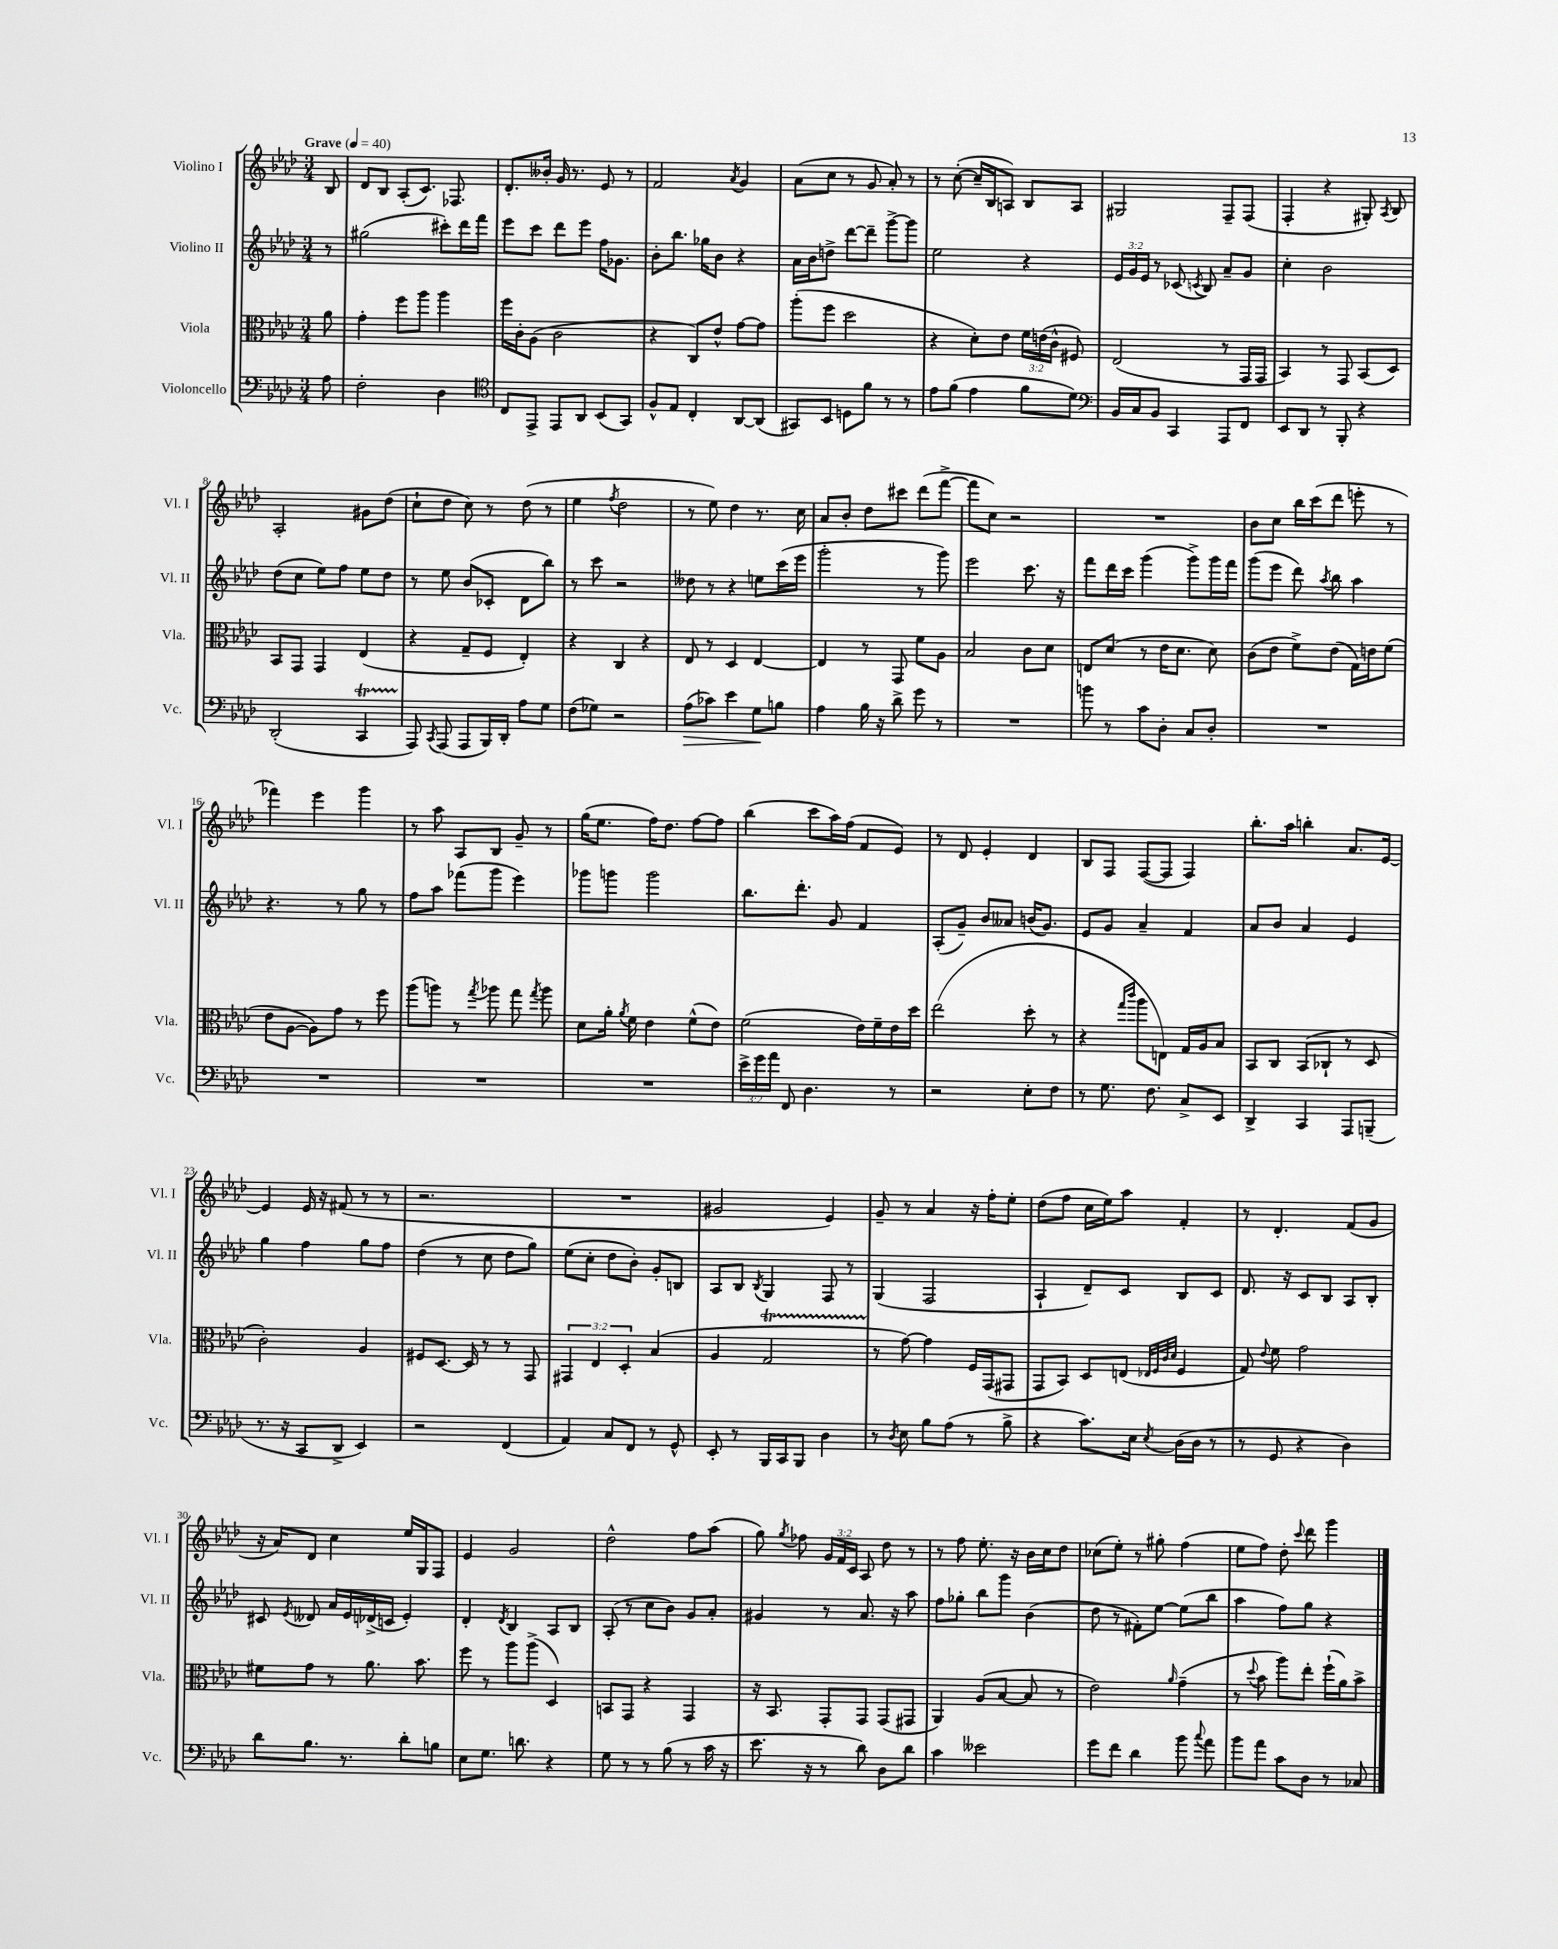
<<
\new StaffGroup <<
\new Staff = "s0" \with { instrumentName = "Violino I" shortInstrumentName = "Vl. I" } {
    \clef treble \key aes \major \numericTimeSignature \time 3/4 \override Staff.TupletNumber.text = #tuplet-number::calc-fraction-text \partial 8 \tempo "Grave" 4 = 40
    \autoBeamOff bes8 |
    des'8[ bes8] aes8[-.( c'8.]) fes8. |
    des'8.[-. beses'16]-. g'16 r8. ees'8 r8 |
    f'2 \acciaccatura { aes'8 } g'4 |
    aes'8[( c''8] r8 g'8 aes'8-.) r8 |
    r8 c''8~-.( c''16[-- bes16 a8]) bes8[ a8] |
    gis2 f8[-- f8]( |
    f4-. r4 gis8-.) \acciaccatura { aes8 } bes8 |
    aes2-. gis'8[ des''8]( |
    c''8[-! des''8] c''8) r8 des''8( r8 |
    ees''4 \acciaccatura { f''8 } des''2 |
    r8 ees''8) des''4 r8. c''16 |
    aes'8[ bes'8]-. des''8[ cis'''8] des'''8[( f'''8]~-> |
    f'''8[ c''8]) r2 |
    R2. |
    bes'8[ c''8] bes''16[ c'''16( des'''8] e'''8-. r8 |
    fes'''4) ees'''4 g'''4 |
    r8 aes''8 aes8[ bes8] g'8-- r8 |
    g''16[( ees''8.] f''16[) des''8.] f''8[~ f''8] |
    bes''4( c'''8[ aes''16) f''16]( f'8[ ees'8]) |
    r8 des'8 ees'4-. des'4 |
    bes8[ f8] f8[~( f8] f4) |
    bes''8.[-. aes''16] b''4-. aes'8.[ ees'16]~ |
    ees'4 ees'16 r16 fis'8( r8 r8 |
    r2. |
    R2. |
    gis'2 ees'4) |
    g'8-- r8 aes'4 r16 f''16[-. ees''8]-. |
    des''8[( f''8] c''16[ ees''16) aes''8] f'4-. |
    r8 des'4.-. f'8[( g'8] |
    r16 aes'16[) des'8] c''4 ees''16[ g16 f8] |
    ees'4 g'2 |
    des''2-^ f''8[ aes''8]( |
    g''8) \acciaccatura { g''8 } fes''8 \tuplet 3/2 { g'16[ f'16 c'16] } aes8 des''8 r8 |
    r8 f''8 ees''8.-. r16 bes'16[ c''16 des''8] |
    ces''8[( ees''8]-.) r8 gis''8-. f''4( |
    ees''8[ f''8]) des''8-. \appoggiatura { c'''8 } des'''8 g'''4 \bar "|." |
}
\new Staff = "s1" \with { instrumentName = "Violino II" shortInstrumentName = "Vl. II" } {
    \clef treble \key aes \major \numericTimeSignature \time 3/4 \override Staff.TupletNumber.text = #tuplet-number::calc-fraction-text \partial 8
    \autoBeamOff r8 |
    gis''2( cis'''8[-.) des'''16 f'''16] |
    ees'''8[ c'''8] des'''8[ ees'''8] f''16[ ges'8.] |
    bes'8[-. bes''8.] ges''16[ bes'8] r4 |
    aes'16[ bes'16 d''8]-> des'''8[~ des'''8]-- g'''8[~-> g'''8] |
    ees''2 r4 |
    \tuplet 3/2 { ees'16[ g'16 ees'16] } r8 ces'8( \acciaccatura { c'8 } bes8) aes'8[-- g'8] |
    c''4-. bes'2 |
    des''8[( c''8] ees''8[) f''8] ees''8[ des''8] |
    r8 ees''8 bes'8[( ces'8]-. des'8[ bes''8]) |
    r8 c'''8 r2 |
    deses''8 r8 r4 e''8[ c'''16( ees'''16] |
    g'''2-. r8 g'''8) |
    ees'''2 c'''8. r16 |
    f'''8[ des'''16 c'''16] g'''4( g'''8[->) g'''16 f'''16] |
    g'''8[( ees'''8] des'''8) \acciaccatura { aes''8 } bes''8 aes''4 |
    r4. r8 g''8 r8 |
    f''8[ aes''8] fes'''8[( g'''8] ees'''4) |
    ges'''8[ g'''8] g'''2 |
    bes''8.[ des'''8.]-. g'8 f'4 |
    aes8[-.( g'8]--) bes'8[ aeses'8] b'16[( g'8.]) |
    ees'8[ g'8] aes'4-- f'4 |
    aes'8[ bes'8] aes'4 ees'4 |
    g''4 f''4 g''8[ f''8] |
    des''4( r8 c''8 des''8[ g''8]) |
    ees''8[( c''8]-. des''8[ bes'8]-.) g'8[-. b8] |
    aes8[ bes8] \acciaccatura { bes8 } g4 f8 r8 |
    g4( f2 |
    aes4-! des'8[--) c'8] bes8[ c'8] |
    des'8. r16 c'8[ bes8] aes8[ bes8]-. |
    cis'8 \acciaccatura { ees'8 } deses'8 aes'16[ ees'16 des'16->( c'16] ees'4-.) |
    des'4-. \acciaccatura { des'8 } bes4 aes8[ bes8] |
    aes8-.( r8 c''8[ bes'8]) g'8[ aes'8]-. |
    gis'4 r8 aes'8. r16 aes''8 |
    f''8[ ges''8]-. bes''8[ g'''8] bes'4( |
    des''8 r8 fis'8[-.) ees''8]~ ees''8[( bes''8] |
    aes''4 f''8[) g''8] r4 \bar "|." |
}
\new Staff = "s2" \with { instrumentName = "Viola" shortInstrumentName = "Vla." } {
    \clef alto \key aes \major \numericTimeSignature \time 3/4 \override Staff.TupletNumber.text = #tuplet-number::calc-fraction-text \partial 8
    \autoBeamOff aes'8 |
    g'4-. f''8[ aes''8] aes''4 |
    f''16[ c'16-. aes8]( c'2 |
    r4 c8[) ees'8]-^ g'8[~ g'8] |
    aes''8[-.( f''8] des''2 |
    r4 des'8[-.) ees'8] \tuplet 3/2 { f'16[ e'16( c'16]-^ } fis8) |
    ees2( r8 g,16[ g,16] |
    bes,4) r8 g,8 bes,8[( des8]) |
    bes,8[ g,8] g,4 ees4( |
    r4 g8[-- f8] ees4-.) |
    r4 c4 r4 |
    ees8 r8 des4 ees4~ |
    ees4 r8 g,8 f'8[ aes8] |
    bes2 c'8[ des'8] |
    e8[ des'8]( r8 ees'16[ des'8.] des'8) |
    c'8[( ees'8] f'8[->) ees'8]( g16[) e'16 f'8]( |
    ees'8[ aes8]~ aes8[) g'8] r8 f''8 |
    aes''8[( a''8]) r8 \acciaccatura { g''8 } aes''8 g''8 \acciaccatura { g''8 } aes''8 |
    des'8[ aes'16]-. \acciaccatura { aes'8 } f'16 ees'4 f'8[-^( ees'8]) |
    f'2( ees'16[) f'16-- ees'16 des''16] |
    ees''2( des''8-. r8 |
    r4 \grace { g''16[ c'''16] } aes''8[ e8]) g16[ aes16 bes8] |
    bes,8[ c8] bes,8[( ces8]-! r8 des8 |
    c'2-.) aes4 |
    fis8[ des8.]~ des16 r8 r8 g,8 |
    \tuplet 3/2 { gis,4 ees4 des4-. } bes4( |
    aes4 g2\startTrillSpan |
    r8\stopTrillSpan g'8~) g'4 f16[ g,16( gis,8] |
    g,8[ bes,8]) des8[ e8]( \grace { ees32[ f32 c'32 des'32] } f4 |
    g8) \appoggiatura { ees'8 } f'8 g'2 |
    fis'8[ g'8] r8 aes'8. bes'8. |
    f''8 r8 aes''8[ aes''8]->( des4) |
    b,8[ g,8] r4 g,4 |
    r16 bes,8. g,8[-. g,8] g,8[( gis,8] |
    aes,4) aes8[( bes8]~ bes8 r8 |
    ees'2) \grace { aes'16 } g'4--( |
    r8 \appoggiatura { des''8 } bes'8 aes''8[) ees''8]-. f''16[-!( aes'16) bes'8]-> \bar "|." |
}
\new Staff = "s3" \with { instrumentName = "Violoncello" shortInstrumentName = "Vc." } {
    \clef bass \key aes \major \numericTimeSignature \time 3/4 \override Staff.TupletNumber.text = #tuplet-number::calc-fraction-text \partial 8
    \autoBeamOff aes8 |
    f2-. des4 |
    \clef tenor c8[ ees,8]-> ees,8[ aes,8] bes,8[( g,8]) |
    f8[-^ ees8] c4-. aes,8[~ aes,8]( |
    gis,8[) bes,8] d8[ f'8] r8 r8 |
    ees'8[ f'8]( ees'4 f'8[ des'8]) |
    \clef bass bes,16[ c16 bes,8] c,4 aes,,8[ f,8] |
    ees,8[ des,8] r8 bes,,8-. r4 |
    des,2-.( c,4\startTrillSpan |
    aes,,8\stopTrillSpan) \acciaccatura { c,8 } aes,,8( aes,,8[ bes,,16) des,16]-. aes8[ g8] |
    f8[( ges8]) r2 |
    aes8[\>( ces'8]) ees'4 g8[\! b8] |
    aes4 bes16 r16 des'8-> g'8 r8 |
    R2. |
    b'8 r8 c'8[ des8]-. c8[ des8]-. |
    R2. |
    R2. |
    R2. |
    R2. |
    \tuplet 3/2 { ees'16[-> g'16 aes'16] } f,8 des4. r8 |
    r2 ees8[-. f8] |
    r8 g8. f8. c8[-> ees,8] |
    des,4-> c,4 aes,,8[ b,,8]--( |
    r8. r16 c,8[ des,8]-> ees,4) |
    r2 f,4( |
    aes,4) c8[ f,8] r8 g,8-^ |
    ees,8-. r8 bes,,16[ c,16 bes,,8] des4 |
    r8 \acciaccatura { des8 } ees8 bes8[ aes8]( r8 bes8-> |
    r4 c'8.[) ees16] \acciaccatura { ees8 } des16[( des16] r8 |
    r8 g,8 r4 des4) |
    des'8[ bes8.] r8. des'8[-. b8] |
    ees8[ g8.] d'8. r4 |
    g8 r8 r8 bes8( r8 c'16 r16 |
    ees'8. r16 r8 des'8) des8[ des'8] |
    c'4 eeses'2 |
    g'8[ f'8] des'4 bes'8 \appoggiatura { c''8 } aes'8 |
    bes'8[ aes'8] c'8[ des8] r8 ces8 \bar "|." |
}
>>
>>
